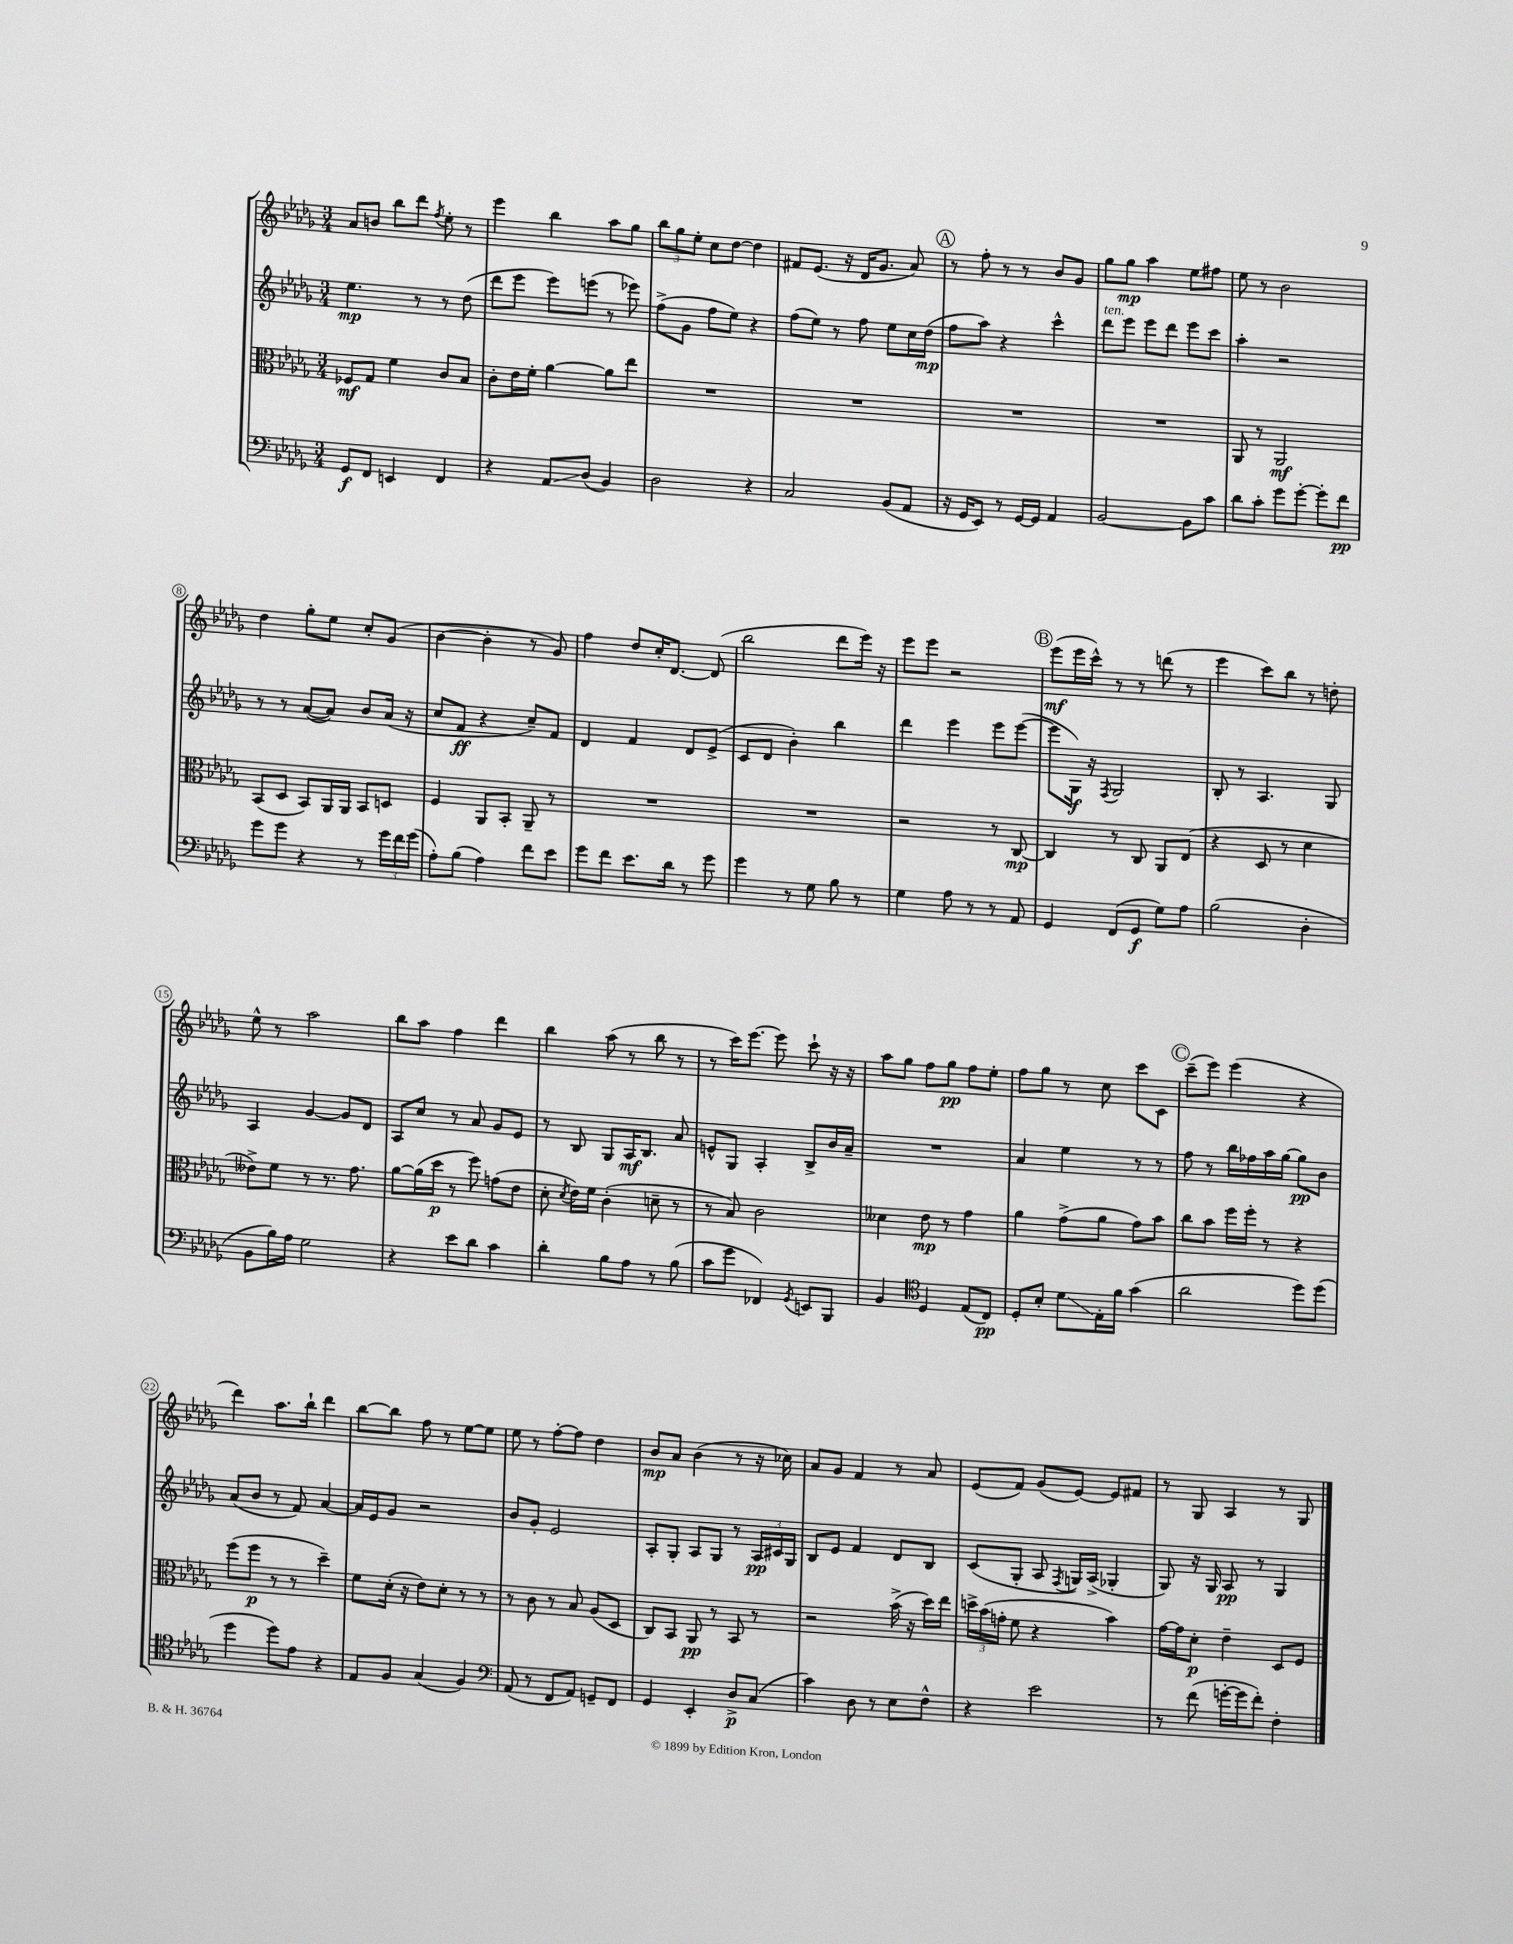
<<
\new StaffGroup <<
\new Staff = "s0" {
    \clef treble \key des \major \numericTimeSignature \time 3/4
    \autoBeamOff aes'8[ b'8] bes''8[ des'''8] \acciaccatura { f''8 } ees''8-. r8 |
    ees'''4 bes''4 aes''8[ ges''8] |
    \tuplet 3/2 { bes''8[ ges''8 ees''8]-. } c''8[ des''8]~ des''4 |
    fis'8[ ees'8.]( r16 des'16[ ges'8.] aes'8) |
    \mark \markup { \circle "A" } r8 f''8-. r8 r8 bes'8[ ges'8] |
    ges''8[ ges''8]\mp aes''4 ees''8[ fis''8] |
    ees''8 r8 bes'2 |
    des''4 ges''8[-. ees''8] c''8[-. ges'8]( |
    bes'4~ bes'4-. r8 ges'8) |
    f''4 des''8[ c''16-. des'8.]~ des'8( |
    bes''2 des'''8[ ees'''16]) r16 |
    ees'''8[ ees'''8] r2 |
    \mark \markup { \circle "B" } ees'''8[\mf( ees'''16 c'''16]-^) r8 r8 d'''8( r8 |
    ees'''4 c'''8[) bes''8] r8 d''8-. |
    ees''8-^ r8 aes''2 |
    bes''8[ aes''8] f''4 des'''4 |
    bes''4 aes''8( r8 bes''8 r8 |
    r8 c'''16[) ees'''8.]~ ees'''8 c'''8-! r16 r16 |
    aes''8[ ges''8] f''8[ ges''8]\pp f''8[ ees''8]-. |
    f''8[ ges''8] r8 c''8 c'''8[ c'8] |
    \mark \markup { \circle "C" } c'''8[--( ees'''8]) ees'''4( r4 |
    des'''4) aes''8.[ bes''16]-! des'''4 |
    bes''8[~ bes''8] f''8 r8 ees''8[~ ees''8] |
    ees''8 r8 f''8[~-. f''8] des''4 |
    bes'8[\mp aes'8] bes'4( r8 r16 ces''16) |
    aes'8[ ges'8] f'4 r8 aes'8 |
    ees'8[( f'8]) ges'8[( ees'8]~) ees'8[ fis'8] |
    r8 ges8 aes4 r8 ges8 \bar "|." |
}
\new Staff = "s1" {
    \clef treble \key des \major \numericTimeSignature \time 3/4
    \autoBeamOff ees''4.\mp r8 r8 des''8( |
    des'''8[ ees'''8] ees'''8[) e'''8]( r8 ees'''8) |
    f''8[->( ges'8] f''8[ ees''8]) r4 |
    f''8[( ees''8]) r8 f''8 ees''8[ c''16 des''16]\mp( |
    \mark \markup { \circle "A" } f''8[ aes''8]) r4 c'''4-^ |
    des'''8[^\markup { \italic "ten." } ees'''8] ees'''8[ des'''8] ees'''8[ c'''8] |
    aes''4-. r2 |
    r8 r8 aes'8[~( aes'8]) bes'8[ aes'16]( r16 |
    c''8[ f'8]\ff r4 c''8[--) f'8] |
    des'4 f'4 des'8[ ees'8]->( |
    c'8[ des'8] bes'4-.) bes''4 |
    des'''4 ees'''4 ees'''8[ ees'''8]~( |
    \mark \markup { \circle "B" } ees'''8[ ges16]\f) r16 \acciaccatura { f8 } ges2 |
    bes8-. r8 aes4. ges8 |
    aes4 ges'4~ ges'8[ des'8] |
    aes8[ c''8] r8 aes'8 ges'8[ ees'8] |
    r8 bes8 ges8[ aes16\mf bes8.] aes'8 |
    e'8[-^ ges8] aes4-. bes8[-> bes'16 aes'16]-- |
    R2. |
    aes'4 ees''4 r8 r8 |
    \mark \markup { \circle "C" } f''8 r8 bes''16[ fes''16 aes''16 ges''16]~ ges''8[\pp bes'8] |
    aes'8[( bes'8] r8 f'8) aes'4~ |
    aes'16[ ees'16 ges'8] r2 |
    bes'8[ ges'8]-. ees'2 |
    aes8[-. ges8]-. aes8[ ges8] r8 \tuplet 3/2 { aes16[\pp cis'16 ges16] } |
    bes8[ ees'8] f'4 des'8[ bes8] |
    c'8[( ges8]-. aes8 \acciaccatura { f8 } g16[) aes16]->( ges4-. |
    ges8) r16 ges16 aes8\pp r8 ges4 \bar "|." |
}
\new Staff = "s2" {
    \clef alto \key des \major \numericTimeSignature \time 3/4
    \autoBeamOff fes8[\mf ges8] f'4 c'8[ bes8] |
    c'8[-. ees'16 f'16]-. aes'4~ aes'8[ ees''8] |
    R2. |
    R2. |
    \mark \markup { \circle "A" } R2. |
    R2. |
    aes,8 r8 aes,2\mf |
    bes,8[( des8] bes,8[) aes,16 aes,16] bes,8[ d8] |
    f4 aes,8[ bes,8]-. aes,8-- r8 |
    R2. |
    R2. |
    r2 r8 c8~\mp |
    \mark \markup { \circle "B" } c4 r8 c8 aes,8[ ees8]( |
    r4 des8 r8 des'4 |
    eeses'8[->) f'8] r8 r8. ges'8. |
    aes'8[~ aes'16( des''16]\p r8 f''8) g'8[( ees'8] |
    des'8-. \acciaccatura { des'8 } ees'16[) f'16] c'4-.( d'8-- r8 |
    r8 bes8) c'2 |
    deses'4 ees'8\mp r8 ges'4 |
    aes'4 ges'8[->( aes'8] ges'8[) bes'8] |
    \mark \markup { \circle "C" } c''8[ bes'8] f''16[ f''16]-. r8 r4 |
    f''8[( f''8]\p r8 r8 des''4--) |
    f'8[ des'16]-.( r16 ees'8[) des'8]-. r8 r8 |
    r8 c'8 r8 bes8 aes8[( des8] |
    c8[) bes,8] aes,8\pp r8 bes,8 r8 |
    r2 bes'16->( r16 des''16[) ees''16] |
    \tuplet 3/2 { d''16[-> bes'16( g'16]-. } f'8 r4 bes'4) |
    ges'16[~ ges'16 des'8]-.\p ees'4-- des8[ f8] \bar "|." |
}
\new Staff = "s3" {
    \clef bass \key des \major \numericTimeSignature \time 3/4
    \autoBeamOff ges,8[\f f,8] e,4 f,4 |
    r4 aes,8[\glissando des8]( bes,4) |
    des2 r4 |
    c2 bes,8[( aes,8] |
    \mark \markup { \circle "A" } r16 ges,16[ ees,8]) r8 ges,16[~ ges,16] aes,4 |
    bes,2~ bes,8[ c'8] |
    des'8[ c'8]-. ges'8[ ges'8]~-. ges'8[-. f'8]\pp |
    ges'8[ ges'8] r4 r8 \tuplet 3/2 { ges'16[ f'16 ges'16]( } |
    aes8[-.) bes8]( aes4) f'8[ ees'8] |
    ges'8[ f'8] ees'8.[ des'16] r8 ges'8 |
    ges'4 r8 ges8 bes8 r8 |
    ges4 aes8 r8 r8 aes,8 |
    \mark \markup { \circle "B" } ges,4 f,8[( ges,8]\f ges8[) aes8] |
    bes2( des4-. |
    bes,8[ bes16) aes16] ges2 |
    r4 ees'8[ des'8] c'4 |
    des'4-. bes8[ aes8] r8 bes8( |
    c'8[ ges'8] fes,4) \acciaccatura { ges,8 } e,8[ bes,,8] |
    bes,4 \clef tenor des4 ees8[( c8]\pp) |
    des8[-. bes8]-. des'8[\glissando ees16-. f'16] ges'4( |
    \mark \markup { \circle "C" } aes'2 des''8[) des''8]( |
    des''4 des''8[) ees'8] r4 |
    ees8[ f8] ges4( f4) |
    \clef bass aes,8( r8 f,8[ aes,8]) g,8[-- f,8] |
    ges,4 ees,4-. des8[->\p c8]( |
    c'4) des8 r8 ees8[ f8]-^ |
    r4 ees'2 |
    r8 f'8( g'16[~-. g'16 f'8]-.) f4-. \bar "|." |
}
>>
>>
\layout { \context { \Score \override BarNumber.stencil = #(make-stencil-circler 0.1 0.3 ly:text-interface::print) } }
